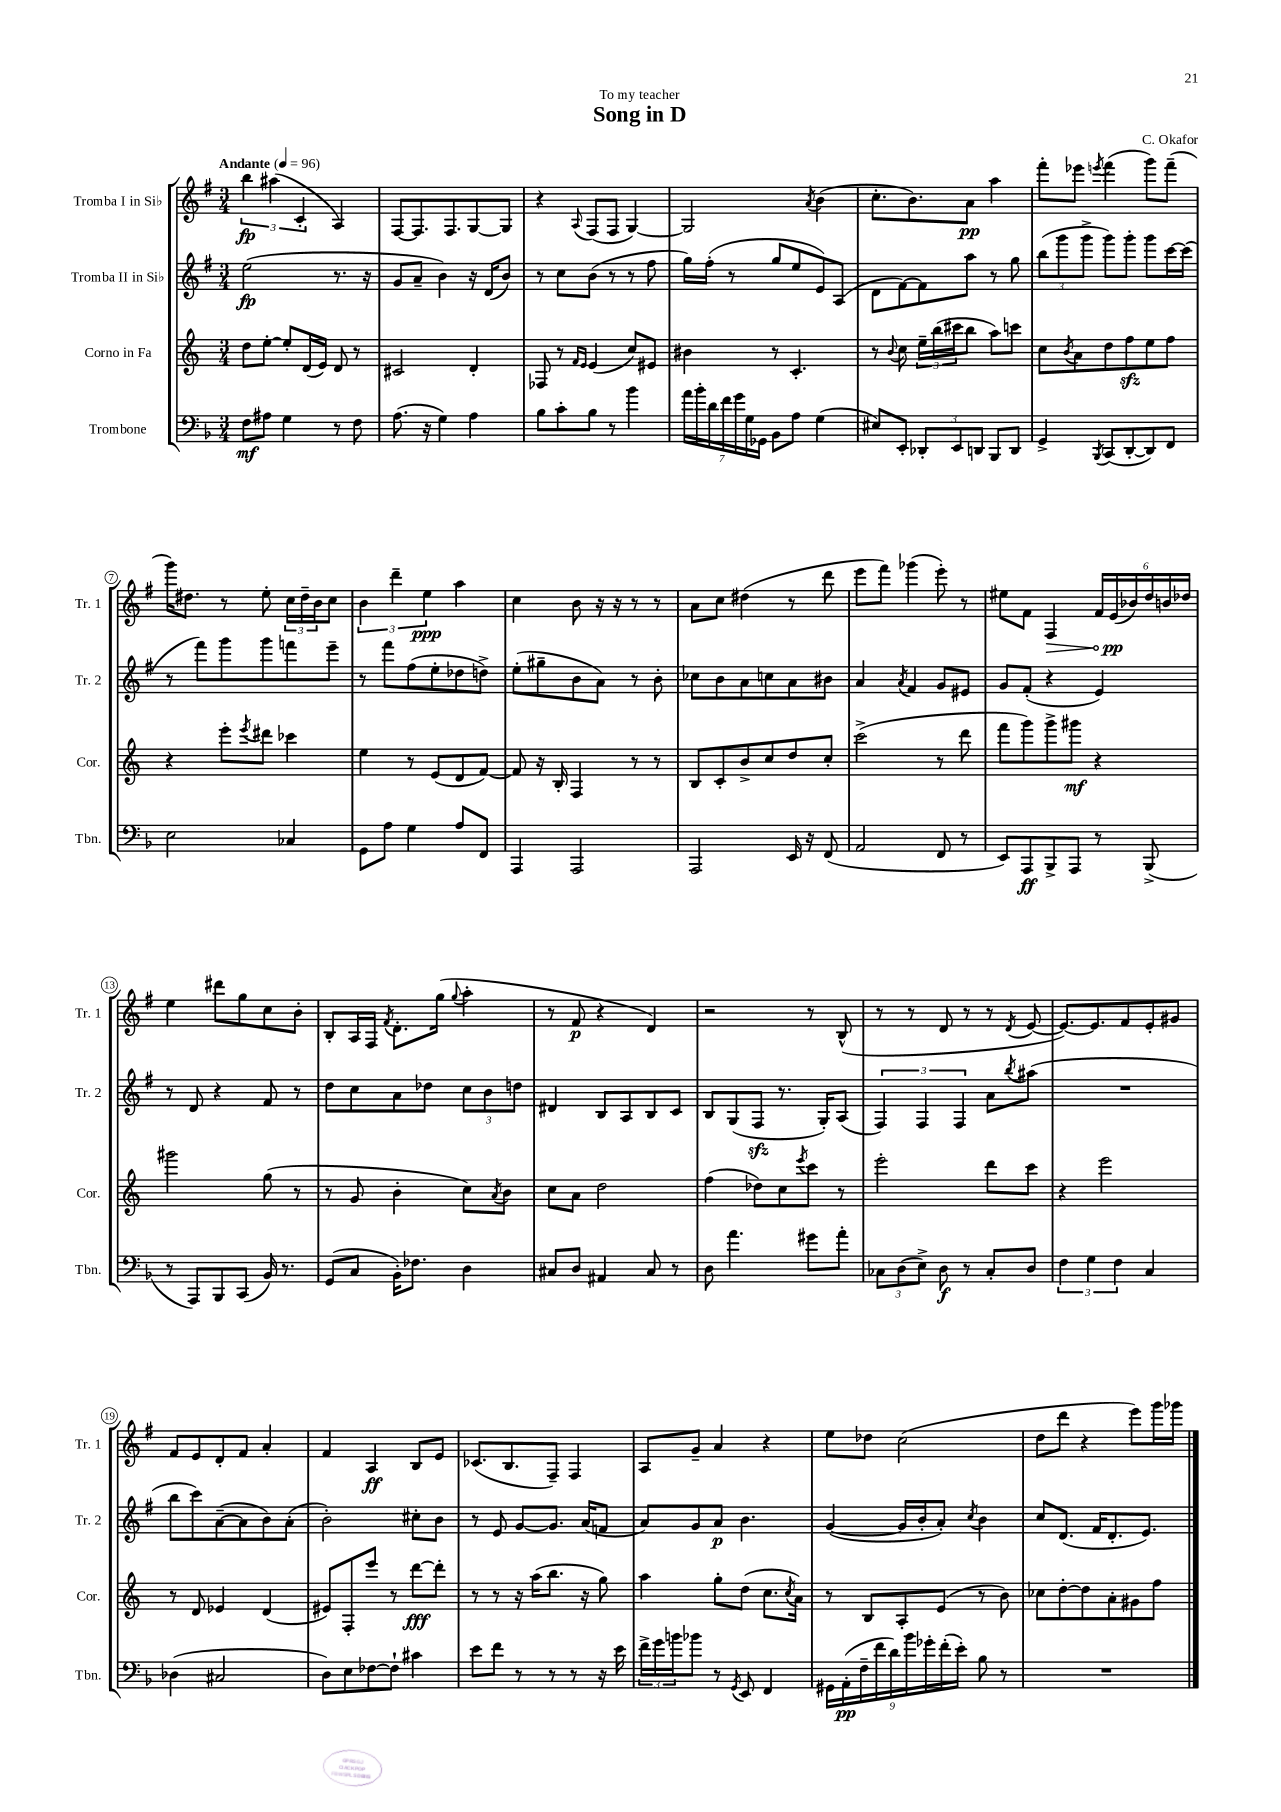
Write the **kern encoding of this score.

**kern	**dynam	**kern	**dynam	**kern	**dynam	**kern	**dynam
*part4	*part4	*part3	*part3	*part2	*part2	*part1	*part1
*staff4	*staff4	*staff3	*staff3	*staff2	*staff2	*staff1	*staff1
*I"Trombone	*	*I"Corno in Fa	*	*I"Tromba II in Si♭	*	*I"Tromba I in Si♭	*
*I'Tbn.	*	*I'Cor.	*	*I'Tr. 2	*	*I'Tr. 1	*
*clefF4	*	*clefG2	*	*clefG2	*	*clefG2	*
*k[b-]	*	*k[]	*	*k[f#]	*	*k[f#]	*
*M3/4	*	*M3/4	*	*M3/4	*	*M3/4	*
*MM96	*	*MM96	*	*MM96	*	*MM96	*
=1	=1	=1	=1	=1	=1	=1	=1
!	!	!	!	!	!	!LO:TX:a:B:t=Andante	!
8F\L	mf	8dd\L	.	(2ee\	fp	6bb\	fp
8A#X\J	.	[8ee'\J	.	.	.	.	.
.	.	.	.	.	.	(6aa#X\	.
4G\	.	8ee'/L]	.	.	.	.	.
.	.	.	.	.	.	6c'/	.
.	.	(16d/L	.	.	.	.	.
.	.	16e/JJ)	.	.	.	.	.
8r	.	8d/	.	8.r	.	4A/)	.
8F\	.	8r	.	.	.	.	.
.	.	.	.	16r	.	.	.
=2	=2	=2	=2	=2	=2	=2	=2
(8.A\	.	2c#X/	.	8g/L	.	[8F#/L	.
.	.	.	.	8a~/J	.	8.F#/]	.
16r	.	.	.	.	.	.	.
4G\)	.	.	.	4b\)	.	.	.
.	.	.	.	.	.	8.F#/	.
4A\	.	4d'/	.	16r	.	[8G/	.
.	.	.	.	(16d/KL	.	.	.
.	.	.	.	8b/J)	.	8G/J]	.
=3	=3	=3	=3	=3	=3	=3	=3
8B-\L	.	8F-X/	.	8r	.	4r	.
8c'\	.	8r	.	8cc\L	.	.	.
.	.	16qqf/LL	.	.	.	.	.
.	.	16qqe/JJ	.	.	.	8qqA/	.
8B-\J	.	(4e/	.	(8b\J	.	(8F#/L	.
8r	.	.	.	8r	.	8F#/J	.
4b-\	.	8cc/L)	.	8r	.	[4G/)	.
.	.	8e#X/J	.	8ff#\	.	.	.
=4	=4	=4	=4	=4	=4	=4	=4
28a\LL	.	4b#X\	.	16gg\LL)	.	2G/]	.
28b-'\	.	.	.	.	.	.	.
.	.	.	.	(16ff#'\JJ	.	.	.
28d\	.	.	.	.	.	.	.
28f\	.	.	.	.	.	.	.
.	.	.	.	8r	.	.	.
28g\	.	.	.	.	.	.	.
28G\	.	.	.	.	.	.	.
28GG-X\JJ	.	.	.	.	.	.	.
8BB-\L	.	8r	.	8gg/L	.	.	.
8A\J	.	4.c'/	.	8ee/	.	.	.
.	.	.	.	.	.	8qa/	.
(4G\	.	.	.	8e/)	.	(4b\	.
.	.	.	.	(8A/J	.	.	.
=5	=5	=5	=5	=5	=5	=5	=5
8E#X/L)	.	8r	.	8d\L	.	8.cc'\L	.
.	.	8qqb/	.	.	.	.	.
8EE'/J	.	8cc\	.	[8f#\)	.	.	.
.	.	.	.	.	.	8.b\)	.
12DD-X'/L	.	24ee~\LL	.	8f#\]	.	.	.
.	.	(24bb\	.	.	.	.	.
12EE/	.	24ccc#X\J	.	.	.	.	.
.	.	8bb\J	.	8aa\J	.	8a\J	pp
12DDn/J	.	.	.	.	.	.	.
8BBB-/L	.	8aa\L)	.	8r	.	4aa\	.
8DD/J	.	8cccn\J	.	8gg\	.	.	.
=6	=6	=6	=6	=6	=6	=6	=6
4GG^/	.	8cc\L	.	(12bb\L	.	8fff#'\L	.
.	.	.	.	12ggg\	.	.	.
.	.	8qb/	.	.	.	.	.
.	.	8a\	.	.	.	8eee-X\J	.
.	.	.	.	12ggg^\J	.	.	.
8qBBB-/	.	.	.	.	.	8qeeen/	.
(8CC/L	.	8dd\	.	8ggg\L)	.	(4fff#\	.
[8DD'/	.	8ffzz\	.	8ggg'\J	.	.	.
8DD/])	.	8ee\	.	8ggg\L	.	8ggg\L)	.
8FF/J	.	8ff\J	.	[16ccc\L	.	(8fff#~\J	.
.	.	.	.	(16ccc\JJ]	.	.	.
!!LO:LB:g=z
=7	=7	=7	=7	=7	=7	=7	=7
2E\	.	4r	.	8r	.	16ggg\KL)	.
.	.	.	.	.	.	8.dd#X\J	.
.	.	.	.	8fff#\L)	.	.	.
.	.	8eee'\L	.	8ggg\	.	8r	.
.	.	8qeee/	.	.	.	.	.
.	.	8ddd#X\J	.	8ggg\	.	8ee'\	.
4C-X/	.	4ccc-X\	.	8fffn\	.	24cc\LL	.
.	.	.	.	.	.	24dd#~\	.
.	.	.	.	.	.	24b\J	.
.	.	.	.	8eee~\J	.	8cc\J	.
=8	=8	=8	=8	=8	=8	=8	=8
8GG\L	.	4ee\	.	8r	.	6b\	.
8A\J	.	.	.	8fff#\L	.	.	.
.	.	.	.	.	.	6ddd~\	.
4G\	.	8r	.	(8ff#\	.	.	.
.	.	.	.	.	.	6ee\	ppp
.	.	(8e/L	.	8ee'\	.	.	.
8A/L	.	8d/	.	8dd-X\	.	4aa\	.
8FF/J	.	[8f/J)	.	8ddn^\J)	.	.	.
=9	=9	=9	=9	=9	=9	=9	=9
4AAA/	.	8f/]	.	(8ee'\L	.	4cc\	.
.	.	16r	.	8gg#X~\	.	.	.
.	.	16B'/	.	.	.	.	.
2AAA/	.	4F/	.	8b\	.	8b\	.
.	.	.	.	8a\J)	.	16r	.
.	.	.	.	.	.	16r	.
.	.	8r	.	8r	.	8r	.
.	.	8r	.	8b'\	.	8r	.
=10	=10	=10	=10	=10	=10	=10	=10
2AAA/	.	8B/L	.	8cc-X\L	.	8a\L	.
.	.	8c'/	.	8b\	.	8cc\J	.
.	.	8b^/	.	8a\	.	(4dd#X\	.
.	.	8cc/	.	8ccn\	.	.	.
16EE/	.	8dd/	.	8a\	.	8r	.
16r	.	.	.	.	.	.	.
(8FF/	.	8cc'/J	.	8b#X\J	.	8ddd\	.
=11	=11	=11	=11	=11	=11	=11	=11
2AA/	.	(2ccc^\	.	4a/	.	8eee\L	.
.	.	.	.	.	.	8fff#\J)	.
.	.	.	.	8qa/	.	.	.
.	.	.	.	4f#/	.	(4ggg-X\	.
8FF/	.	8r	.	8g/L	.	8eee'\)	.
8r	.	8ddd\	.	8e#X/J	.	8r	.
=12	=12	=12	=12	=12	=12	=12	=12
8EE/L)	.	8fff\L	.	8g/L	.	8ee#X\L	.
8AAA/	ff	8ggg\)	.	(8f#'/J	.	8f#\J	.
!	!	!	!	!	!	!	!LO:HP:b
8BBB-^/	.	8ggg^\	.	4r	.	4F#/	>
8AAA/J	.	8ggg#X\J	mf	.	.	.	.
8r	.	4r	.	4e/)	.	24f#/LL	.
.	.	.	.	.	.	(24e/	pp
.	.	.	.	.	.	24b-X/)	]
(8BBB-^/	.	.	.	.	.	24dd/	.
.	.	.	.	.	.	24bn/	.
.	.	.	.	.	.	24dd-X/JJ	.
!!LO:LB:g=z
=13	=13	=13	=13	=13	=13	=13	=13
8r	.	2ggg#X\	.	8r	.	4ee\	.
8AAA/L)	.	.	.	8d/	.	.	.
8BBB-/	.	.	.	4r	.	8ddd#X\L	.
(8CC/J	.	.	.	.	.	8gg\	.
16BB-/)	.	(8gg\	.	8f#/	.	8cc\	.
8.r	.	.	.	.	.	.	.
.	.	8r	.	8r	.	8b'\J	.
=14	=14	=14	=14	=14	=14	=14	=14
(8GG/L	.	8r	.	8dd\L	.	8B'/L	.
8C/J	.	8g/	.	8cc\	.	16A/L	.
.	.	.	.	.	.	16F#/JJ	.
.	.	.	.	.	.	8qf#/	.
16BB-'\KL)	.	4b'\	.	8a\	.	8.d'\L	.
8.F-X\J	.	.	.	.	.	.	.
.	.	.	.	8dd-X\J	.	.	.
.	.	.	.	.	.	(16gg\Jk	.
.	.	.	.	.	.	8qqgg/	.
4D\	.	8cc\L)	.	12cc\L	.	4aa'\	.
.	.	.	.	12b\	.	.	.
.	.	8qa/	.	.	.	.	.
.	.	8b\J	.	.	.	.	.
.	.	.	.	12ddn\J	.	.	.
=15	=15	=15	=15	=15	=15	=15	=15
8C#X/L	.	8cc\L	.	4d#X/	.	8r	.
8D/J	.	8a\J	.	.	.	8f#/	p
4AA#X/	.	2dd\	.	8B/L	.	4r	.
.	.	.	.	8A/	.	.	.
8C#/	.	.	.	8B/	.	4d/)	.
8r	.	.	.	8c/J	.	.	.
=16	=16	=16	=16	=16	=16	=16	=16
8D\	.	(4ff\	.	8B/L	.	2r	.
4.a\	.	.	.	(8G/	.	.	.
.	.	8dd-X\L)	.	8F#zz/J	.	.	.
.	.	8cc\	.	8.r	.	.	.
.	.	8qeee/	.	.	.	.	.
8g#X\L	.	8ccc\J	.	.	.	8r	.
.	.	.	.	16G'/KL)	.	.	.
8a'\J	.	8r	.	(8A/J	.	(8B^^/	.
=17	=17	=17	=17	=17	=17	=17	=17
12C-X\L	.	2eee'\	.	6F#/)	.	8r	.
(12D\	.	.	.	.	.	.	.
.	.	.	.	.	.	8r	.
12E^\J)	.	.	.	6F#/	.	.	.
8D\	f	.	.	.	.	8d/	.
.	.	.	.	6F#/	.	.	.
8r	.	.	.	.	.	8r	.
8C-'/L	.	8ddd\L	.	8a\L	.	8r	.
.	.	.	.	8qbb/	.	8qd/	.
8D/J	.	8ccc\J	.	(8aa#X\J	.	[8e/	.
=18	=18	=18	=18	=18	=18	=18	=18
6F\	.	4r	.	2.r	.	8.e/L_)	.
6G\	.	.	.	.	.	.	.
.	.	.	.	.	.	8.e/]	.
.	.	2eee\	.	.	.	.	.
6F\	.	.	.	.	.	.	.
.	.	.	.	.	.	8f#/	.
4C/	.	.	.	.	.	8e'/	.
.	.	.	.	.	.	8g#X/J	.
!!LO:LB:g=z
=19	=19	=19	=19	=19	=19	=19	=19
(4D-X\	.	8r	.	8bb\L	.	8f#/L	.
.	.	8d/	.	8ccc\)	.	8e/	.
2C#X/	.	4e-X/	.	([8a~\	.	8d'/	.
.	.	.	.	8a\]	.	8f#/J	.
.	.	(4d/	.	8b\)	.	4a'/	.
.	.	.	.	(8a'\J	.	.	.
=20	=20	=20	=20	=20	=20	=20	=20
8D\L)	.	8e#X/L)	.	2b'\)	.	4f#/	.
8E\	.	8F'/	.	.	.	.	.
[8F-X\	.	8eee/J	.	.	.	4A/	ff
8F-`\J]	.	8r	.	.	.	.	.
4c#X\	.	[8ddd\L	fff	8cc#X'\L	.	8B/L	.
.	.	8ddd'\J]	.	8b\J	.	8e/J	.
=21	=21	=21	=21	=21	=21	=21	=21
8e\L	.	8r	.	8r	.	(8.c-X/L	.
8f\J	.	8r	.	8e/	.	.	.
.	.	.	.	.	.	8.B/	.
8r	.	16r	.	[8g/L	.	.	.
.	.	(16aa\KL	.	.	.	.	.
8r	.	8.bb\J	.	8.g/J]	.	8F#~/J)	.
8r	.	.	.	.	.	4F#/	.
.	.	16r	.	(16a/KL	.	.	.
16r	.	8gg\)	.	8fn/J	.	.	.
16e\	.	.	.	.	.	.	.
=22	=22	=22	=22	=22	=22	=22	=22
24f^\LL	.	4aa\	.	8a/L)	.	8A/L	.
24g\	.	.	.	.	.	.	.
24bn\J	.	.	.	.	.	.	.
8b-X\J	.	.	.	8g/	.	8g~/J	.
8r	.	8gg'\L	.	8a/J	p	4a/	.
8qGG/	.	.	.	.	.	.	.
8EE/	.	(8dd\J	.	4.b\	.	.	.
4FF/	.	8.cc\L	.	.	.	4r	.
.	.	8qcc/	.	.	.	.	.
.	.	16a\Jk)	.	.	.	.	.
=23	=23	=23	=23	=23	=23	=23	=23
18GG#X\LL	.	8r	.	([4g/	.	8ee\L	.
(18AA'\	pp	.	.	.	.	.	.
18F~\	.	.	.	.	.	.	.
.	.	8B/L	.	.	.	8dd-X\J	.
18f\	.	.	.	.	.	.	.
18d\)	.	.	.	.	.	.	.
.	.	8A'/	.	16g/LL]	.	(2cc\	.
18b-\	.	.	.	.	.	.	.
.	.	.	.	16b'/J	.	.	.
18g-X'\	.	.	.	.	.	.	.
.	.	(8e/J	.	8a'/J)	.	.	.
(18f'\	.	.	.	.	.	.	.
18e'\JJ)	.	.	.	.	.	.	.
.	.	.	.	8qcc/	.	.	.
8B-\	.	8r	.	4b\	.	.	.
8r	.	8b\)	.	.	.	.	.
=24	=24	=24	=24	=24	=24	=24	=24
2.r	.	8cc-X\L	.	8cc/L	.	8dd\L	.
.	.	[8dd'\	.	(8.d/J	.	8ddd\J	.
.	.	8dd\]	.	.	.	4r	.
.	.	.	.	16f#/KL	.	.	.
.	.	8a'\	.	8.d'/	.	.	.
.	.	8g#X\	.	.	.	8eee\L)	.
.	.	.	.	8.e/J)	.	.	.
.	.	8ff\J	.	.	.	16ggg\L	.
.	.	.	.	.	.	16ggg-X\JJ	.
==	==	==	==	==	==	==	==
*-	*-	*-	*-	*-	*-	*-	*-
